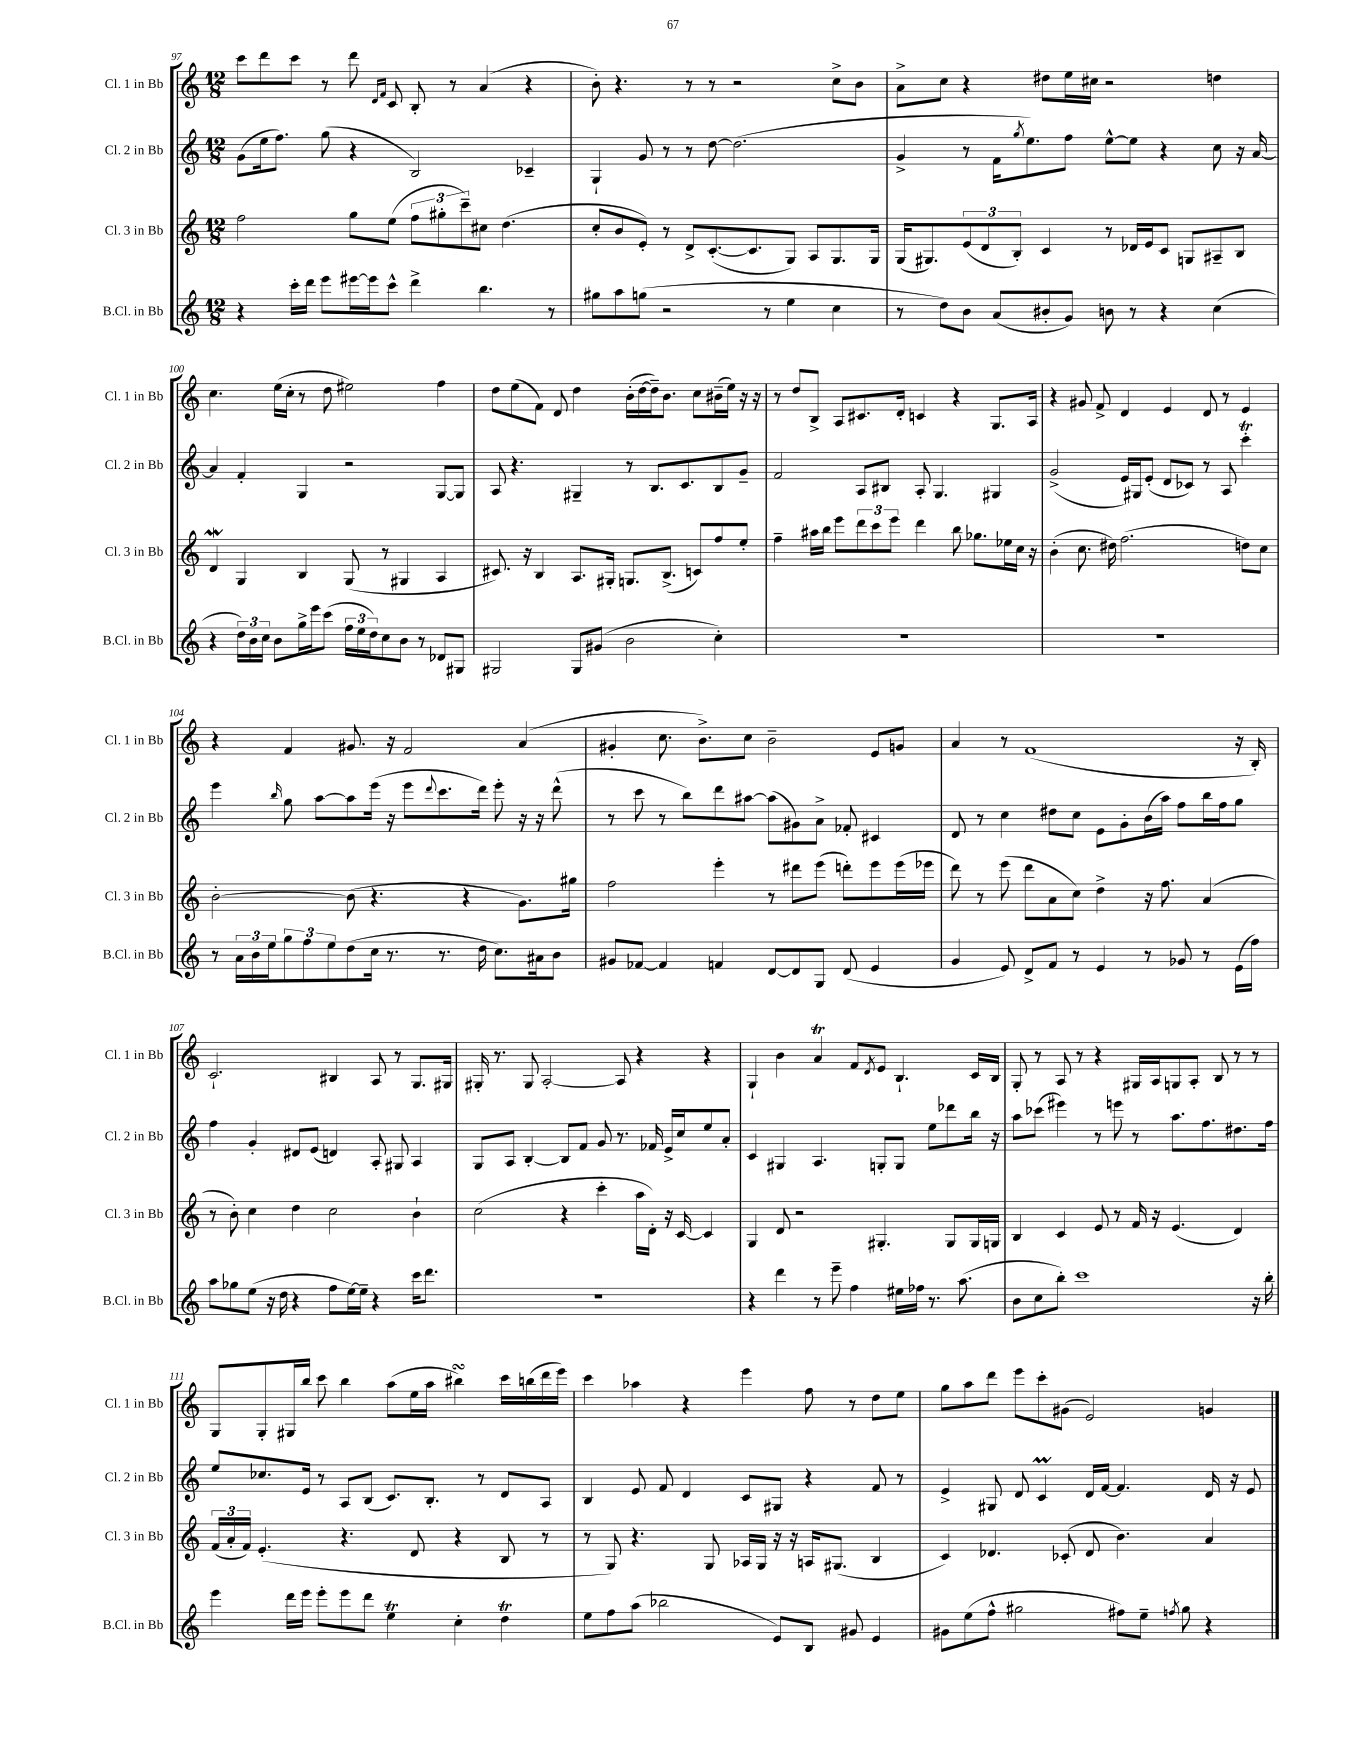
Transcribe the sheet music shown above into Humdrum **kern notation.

**kern	**kern	**kern	**kern
*staff4	*staff3	*staff2	*staff1
*clefG2	*clefG2	*clefG2	*clefG2
*k[]	*k[]	*k[]	*k[]
*M12/8	*M12/8	*M12/8	*M12/8
4r	2ff\	(8g\L	8ccc\L
.	.	16ee\k	8ddd\
.	.	8.ff\J)	.
16ccc'\LL	.	.	8ccc\J
16ddd\JJ	.	.	.
8eee\L	.	(8gg\	8r
[16eee#\L	8gg\L	4r	8ddd\
16eee#\]J	.	.	.
.	.	.	16qqd/LL
.	.	.	16qqf/JJ
8ccc^^\J	(8ee\J	.	8c/
4ddd^\	12ff\L	2B/)	8B'/
.	12gg#'\	.	.
.	.	.	8r
.	12ccc~\)	.	.
4.bb\	8cc#\J	.	(4a/
.	(4.dd\	.	.
.	.	4c-~/	4r
8r	.	.	.
=	=	=	=
8gg#\L	8cc'/L	4G`/	8b'\)
8aa\	8b/	.	4.r
(8gg\J	8e'/J)	8g/	.
2r	8r	8r	.
.	8d^/L	8r	8r
.	([8.c'/	[8dd\	8r
.	.	(2.dd\]	2r
.	8.c/]	.	.
8r	.	.	.
4ee\	8G/J)	.	.
.	8A/L	.	.
4cc\	8.G/	.	8cc^\L
.	.	.	8b\J
.	16G/Jk	.	.
=	=	=	=
8r	(16G/LK	4g^/	8a^\L
.	8.G#/)	.	.
8dd\L)	.	.	8cc\J
8b\J	(12e/	8r	4r
.	12d/	.	.
(8a/L	.	16f\LK	.
.	12B'/J)	.	.
.	.	8qgg/	.
.	.	8.ee\)	.
8b#'/	4c/	.	8dd#\L
8g/J)	.	8ff\J	16ee\L
.	.	.	16cc#\JJ
8b\	8r	[8ee^^\L	2r
8r	16d-/LL	8ee\]J	.
.	16e/J	.	.
4r	8c/J	4r	.
.	8G/L	.	.
(4cc\	8A#~/	8cc\	4dd\
.	8B/J	16r	.
.	.	[16a/	.
=	=	=	=
4r	4d/	4a/]	4.cc\
24dd\LL)	4G/	4f'/	.
24b\	.	.	.
24cc\JJ	.	.	.
8b\L	.	.	(16ee\LL
.	.	.	16cc'\JJ
16gg^\L	4B/	4G/	8r
16eee\J	.	.	.
(8ccc\J	.	.	8dd\
24ff\LL	(8G/	2r	2ee#\)
24ee\	.	.	.
24dd\J)	.	.	.
8cc\	8r	.	.
8b\J	4G#/	.	.
8r	.	.	.
8d-/L	4A/	[8G/L	4ff\
8G#/J	.	8G/]J	.
=	=	=	=
2G#/	8.c#/)	8A/	8dd\L
.	.	4.r	(8ee\
.	16r	.	.
.	4B/	.	8f\J)
.	.	.	8d/
8G#/L	8.A/L	4G#~/	4dd\
(8g#/J	.	.	.
.	16G#'/Jk	.	.
2b\	8.G/L	8r	(16b'\LL
.	.	.	[16dd\
.	.	8.B/L	16dd~\]J)
.	(8.B^/J	.	8.b\J
.	.	8.c/	.
.	8c/L)	.	8cc\L
4cc'\)	8ff/	8B/	(16b#~\L
.	.	.	16ee\JJ)
.	8ee'/J	8g~/J	16r
.	.	.	16r
=	=	=	=
1.r	4ff~\	2f/	8r
.	.	.	8dd/L
.	16aa#\LL	.	8B^/J
.	16bb\JJ	.	.
.	8eee\L	.	8A/L
.	12ddd\	8A/L	8.c#/
.	12ccc\	.	.
.	.	8B#/J	.
.	12eee\J	.	.
.	.	.	16d'/Jk
.	4ddd\	8A'/	4c/
.	.	4.G/	.
.	8bb\	.	4r
.	8.gg-\L	.	.
.	.	4G#/	8.G/L
.	16ee-\L	.	.
.	16cc\JJ	.	.
.	16r	.	16A/Jk
=	=	=	=
1.r	(4b'\	(2g^/	4r
.	8.cc\	.	8g#/
.	.	.	8f^/
.	16dd#\)	.	.
.	(2.ff\	16e/LL)	4d/
.	.	16G#/J	.
.	.	(8e'/J	.
.	.	8d/L	4e/
.	.	8c-/J)	.
.	.	8r	8d/
.	.	8A/	8r
.	8dd\L)	4ccc'\	4e/
.	8cc\J	.	.
=	=	=	=
8r	[2b'\	4eee\	4r
24a\LL	.	.	.
24b\	.	.	.
24ee\J	.	.	.
.	.	16qqbb/	.
12gg\	.	8gg\	4f/
12ff\	.	.	.
.	.	[8aa\L	.
12ee\	.	.	.
(8dd\	(8b\]	8aa\]	8.g#/
16cc\Jk	4.r	(16eee\Jk	.
8.r	.	16r	16r
.	.	8eee\L	2f/
.	.	8qqddd/	.
8.r	.	8.ccc\	.
.	4r	.	.
16dd\	.	16ddd\Jk)	.
8.cc\L)	.	8eee'\	.
.	8.g\L)	16r	(4a/
16a#\k	.	16r	.
8b\J	.	(8ddd^^\	.
.	16gg#\Jk	.	.
=	=	=	=
8g#/L	2ff\	8r	4g#'/
[8f-/J	.	8ccc\	.
4f-/]	.	8r	8.cc\
.	.	8bb\L)	.
.	.	.	8.b^\L)
4f/	4eee'\	8ddd\	.
.	.	[8aa#\J	8cc\J
[8d/L	8r	(8aa#\]L	2b~\
8d/]	8ddd#\L	8g#\)	.
8G/J	(8eee\J	8a^\J	.
(8d/	8ddd'\L)	8f-'/	.
4e/	8eee\	4c#/	8e/L
.	(16eee\L	.	8g/J
.	16eee-\JJ	.	.
=	=	=	=
4g/	8ddd\)	8d/	4a/
.	8r	8r	.
8e/)	(8eee\	4cc\	8r
8d^/L	8ddd\L	.	(1f
8f/J	8a\	8dd#\L	.
8r	8cc\J)	8cc\J	.
4e/	4dd^\	8e\L	.
.	.	8g'\	.
8r	16r	(16b\L	.
.	8.ff\	16aa\JJ)	.
8g-/	.	8ff\L	.
8r	(4a/	16bb\L	.
.	.	16ff\J	.
(16e\LL	.	8gg\J	16r
16ff\JJ)	.	.	16B'/)
=	=	=	=
8aa\L	8r	4ff\	2.c`/
8gg-\	8b'\)	.	.
(8ee\J	4cc\	4g'/	.
16r	.	.	.
16dd\	.	.	.
4r	4dd\	8d#/L	.
.	.	(8e/J	.
8ff\L	2cc\	4d/)	4B#/
[16ee\L)	.	.	.
16ee~\]JJ	.	.	.
4r	.	8A'/	8A/
.	.	8G#/	8r
16ccc\LK	4b`\	4A/	8.G/L
8.ddd\J	.	.	.
.	.	.	16G#/Jk
=	=	=	=
1.r	(2cc\	8G/L	16G#'/
.	.	.	8.r
.	.	8A/J	.
.	.	[4B'/	8G#/
.	.	.	[2A'/
.	4r	8B/]L	.
.	.	8f/J	.
.	4ccc'\	8g/	.
.	.	8.r	8A/]
.	16aa\LL	.	4r
.	16d'\JJ)	16f-/	.
.	16r	16e^/LL	.
.	[16c/	16cc/J	.
.	4c/]	8ee/	4r
.	.	8a'/J	.
=	=	=	=
4r	4G/	4c/	4G`/
4ddd\	8d/	4G#/	4b\
.	2r	.	.
8r	.	4.A/	4a/
8eee~\	.	.	.
4ff\	.	.	8f/L
.	.	.	8qd/
.	4.G#'/	8G'/L	8e/J
16ee#\LL	.	8G/J	4.B`/
16ff-\JJ	.	.	.
8.r	.	8ee\L	.
.	8G#/L	8ddd-\	.
(8.aa\	.	.	.
.	16G#/L	16bb\Jk	16c/LL
.	16G/JJ	16r	16B/JJ
=	=	=	=
8b\L	4B/	8aa\L	8G'/
8cc\	.	(8ccc-\J	8r
8bb'\J)	4c/	4eee#\)	8A/
1ccc	.	.	8r
.	8e/	8r	4r
.	8r	8eee\	.
.	16f/	8r	16G#/LL
.	16r	.	16A/J
.	(4.e/	8.aa\L	8G/
.	.	.	8A'/J
.	.	8.ff\	.
.	.	.	8B/
.	4d/)	8.dd#\	8r
16r	.	.	8r
16bb'\	.	16ff\Jk	.
=	=	=	=
4eee\	(24f/LL	8ee/L	8G/L
.	24a'/	.	.
.	24f/JJ)	.	.
.	(4.e'/	8.cc-/	8G'/
16ddd\LL	.	.	16G#/L
16eee\JJ	.	16e/Jk	16bb/JJ
8eee'\L	.	8r	8ccc\
8eee\	4.r	8A/L	4bb\
8ddd\J	.	(8B/J	.
4ee\	.	8.c/L)	(8aa\L
.	8d/	.	16ee\L
.	.	8.B'/J	16aa\JJ
4cc'\	4r	.	4bb#\)
.	.	8r	.
4dd\	8B/	8d/L	16ccc\LL
.	.	.	(16bb\
.	8r	8A/J	16ddd\
.	.	.	16eee\JJ)
=	=	=	=
8ee\L	8r	4B/	4ccc\
8ff\	8G/)	.	.
(8aa\J	4.r	8e/	4aa-\
2bb-\	.	8f/	.
.	.	4d/	4r
.	8G/	.	.
.	16A-/LL	8c/L	4eee\
.	16G/JJ	.	.
8e/L)	16r	8G#/J	.
.	16r	.	.
8B/J	16A/LK	4r	8ff\
.	(8.G#/J	.	.
8g#/	.	.	8r
4e/	4B/	8f/	8dd\L
.	.	8r	8ee\J
=	=	=	=
8g#\L	4c/)	4e^/	8gg\L
(8ee\	.	.	8aa\
8ff^^\J	4.d-/	8G#/	8ddd\J
2gg#\	.	8d/	8eee\L
.	.	4c/	8ccc'\
.	(8c-'/	.	(8g#\J
.	8d-/	16d/LL	2e/)
.	.	[16f/JJ	.
8ff#\L)	4.b\)	4.f/]	.
8ee~\J	.	.	.
8qff/	.	.	.
8gg#\	.	.	.
4r	4a/	16d/	4g/
.	.	16r	.
.	.	8e/	.
==	==	==	==
*-	*-	*-	*-
